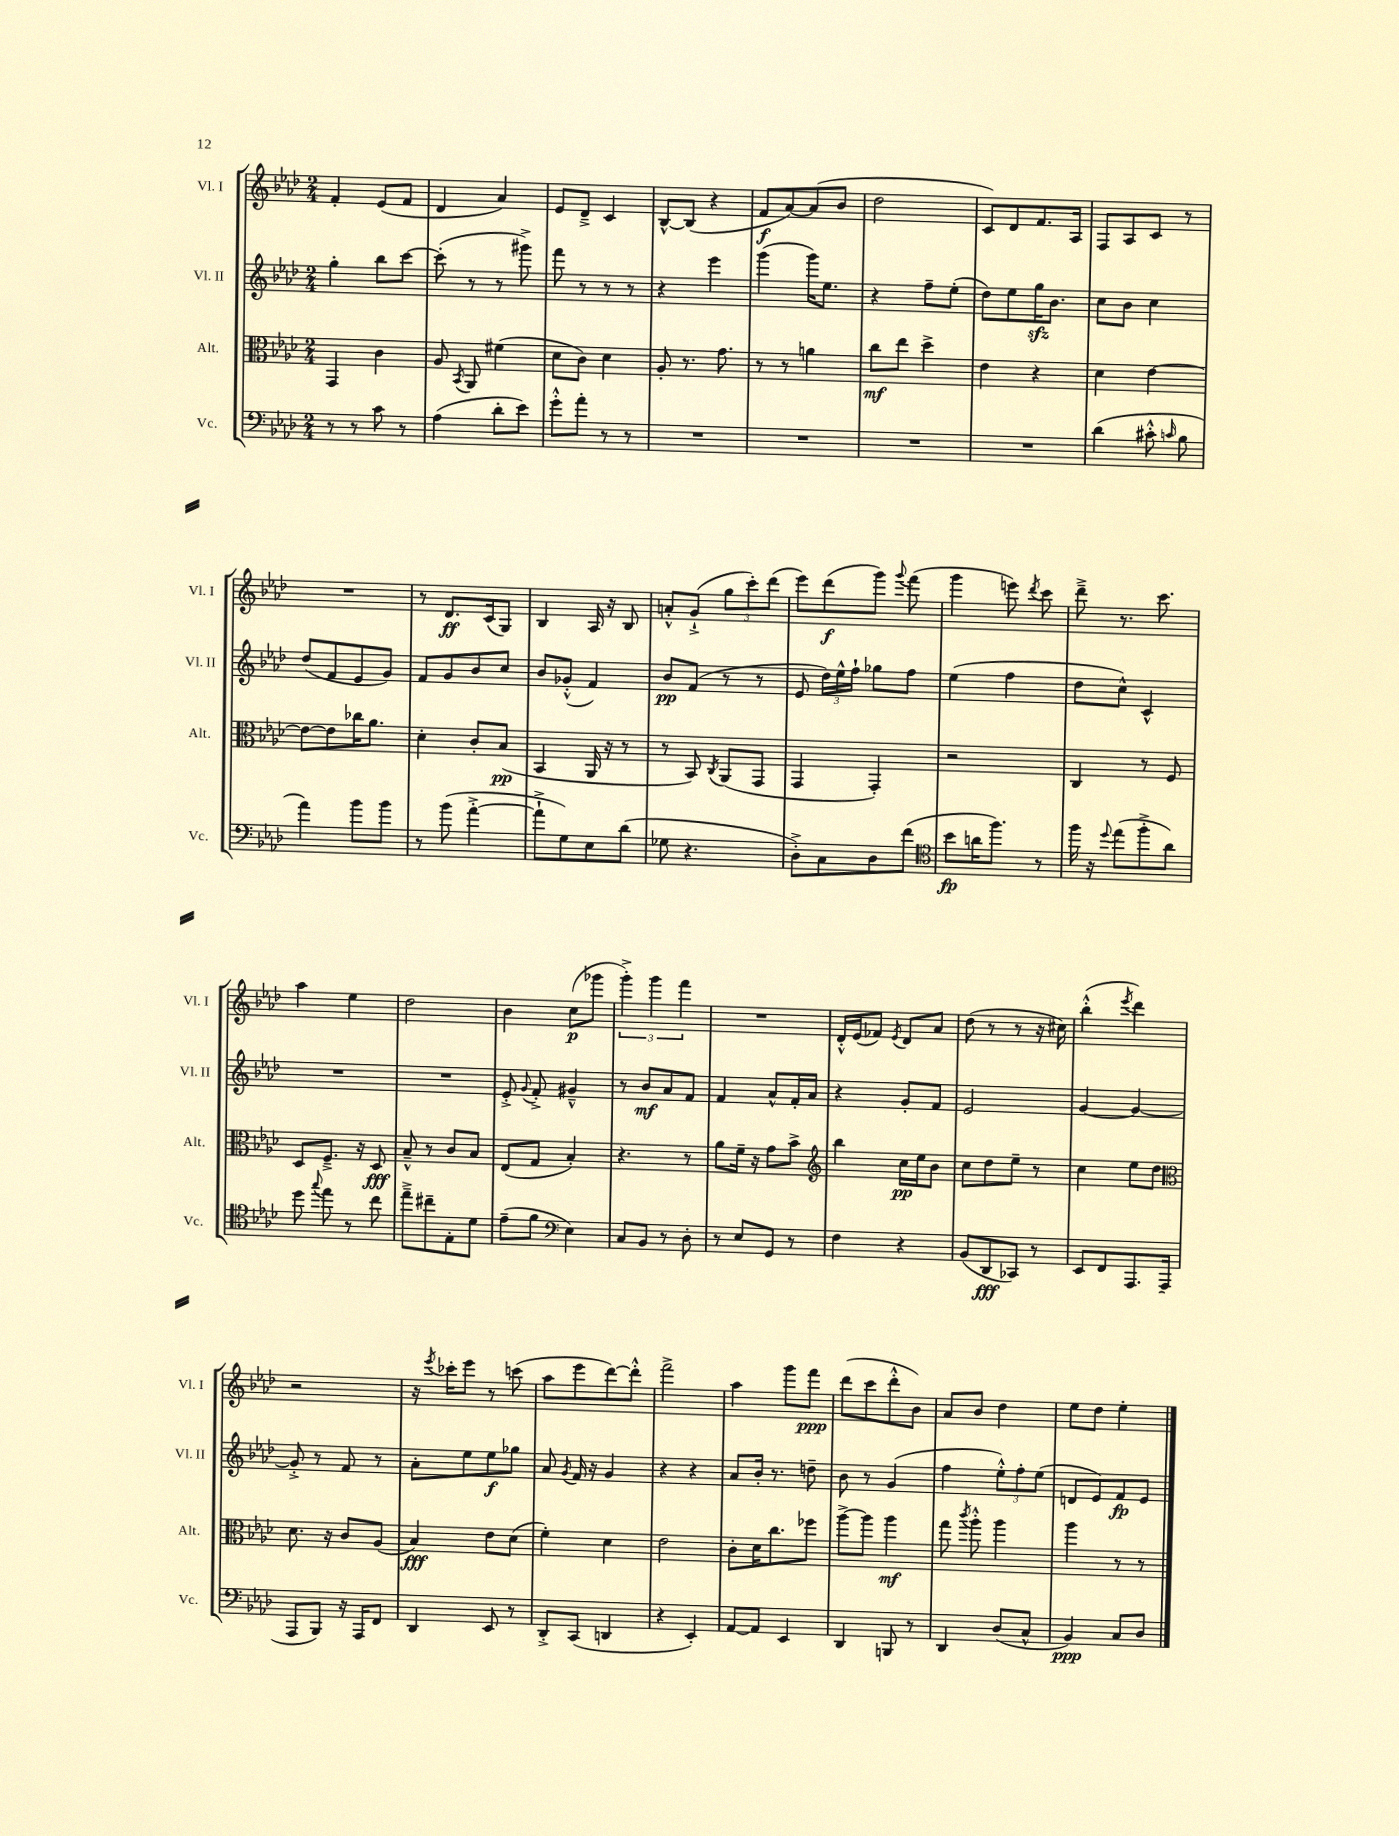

**kern	**kern	**kern	**kern
*staff4	*staff3	*staff2	*staff1
*clefF4	*clefC3	*clefG2	*clefG2
*k[b-e-a-d-]	*k[b-e-a-d-]	*k[b-e-a-d-]	*k[b-e-a-d-]
*M2/4	*M2/4	*M2/4	*M2/4
8r	4GG	4gg'	4f'
8r	.	.	.
8c	4c	8bb-	(8e-
8r	.	[8ccc	8f
=	=	=	=
(4A-	8A-	(8ccc']	4d-
.	8qBB-	.	.
.	8AA-	8r	.
8d-'	(4f#	8r	4a-)
8e-)	.	8ggg#^)	.
=	=	=	=
8g'^^	8d-	8fff	8e-
8a-'	8c)	8r	8d-~^
8r	4d-	8r	4c
8r	.	8r	.
=	=	=	=
2r	8A-'	4r	[8B-^^
.	8.r	.	(8B-]
.	.	4eee-	4r
.	8.g	.	.
=	=	=	=
2r	8r	(4ggg	8f
.	8r	.	[8a-)
.	4a	16ggg)	(8a-]
.	.	8.ee-	.
.	.	.	8b-
=	=	=	=
2r	8cc	4r	2dd-
.	8ee-	.	.
.	4dd-^	8ff~	.
.	.	(8ee-'	.
=	=	=	=
2r	4e-	8dd-)	8c)
.	.	8ee-	8d-
.	4r	16gg	8.f
.	.	8.b-	.
.	.	.	16A-
=	=	=	=
(4d-	4d-	8cc	8F
.	.	8b-	8A-
8c#'^^	[4e-	4cc	8c
16qqc	.	.	.
8B-	.	.	8r
=	=	=	=
4a-)	8e-_	(8dd-	2r
.	8e-]	8f	.
8b-	16cc-	8e-	.
.	8.a-	.	.
8b-	.	8g)	.
=	=	=	=
8r	4d-'	8f	8r
(8b-	.	8g	8.d-
[4a-'^	8c'	8b-	.
.	.	.	(16c
.	(8B-	8cc	8G)
=	=	=	=
8a-`^]	4BB-	8b-	4B-
8G)	.	(8g-'^^	.
8E-	16AA-	4f)	16A-
.	16r	.	16r
(8d-	8r	.	8B-
=	=	=	=
8G-	8r	8b-	8a'^^
4.r	8BB-)	(8f	(8g`^
.	8qC	.	.
.	(8AA-	8r	12gg
.	.	.	12ccc')
.	8GG	8r	.
.	.	.	(12ddd-
=	=	=	=
8D-'^)	4GG	8e-	8eee-)
8C	.	24dd-)	(8ddd-
.	.	24ee-^^	.
.	.	24ff`	.
8D-	4GG')	8gg-	8ggg)
.	.	.	8qqggg
(8f	.	8ff	(8fff
=	=	=	=
*clefC4	*	*	*
8b-	2r	(4ee-	4ggg
16a	.	.	.
8.ff)	.	.	.
.	.	4ff	8eee)
.	.	.	8qddd-
8r	.	.	8ccc
=	=	=	=
16ff	4C	8dd-	8ddd-~^
16r	.	.	.
8qqdd-	.	.	.
(8ee-	.	8cc^^)	8.r
8ff'^	8r	4c^^	.
.	.	.	8.ccc
8a-)	8F	.	.
=	=	=	=
8dd-	8D-	2r	4aa-
8qqgg	.	.	.
8ee-	8.F~^	.	.
8r	.	.	4ee-
.	16r	.	.
8cc	8D-	.	.
=	=	=	=
8ee-~^	8B-~^^	2r	2dd-
8cc#~	8r	.	.
8E-'	8c	.	.
8d-	8B-	.	.
=	=	=	=
(8e-~	(8E-	8e-'^	4b-
.	.	8qqg	.
8f	8G	8f'^	.
*clefF4	*	*	*
4E-)	4B-')	4g#~^^	(8cc
.	.	.	8ggg-
=	=	=	=
8C	4.r	8r	6ggg'^)
8BB-	.	8b-	.
.	.	.	6ggg
8r	.	8a-	.
.	.	.	6fff
8D-'	8r	8f	.
=	=	=	=
8r	8a-	4f	2r
8E-	16f~	.	.
.	16r	.	.
8GG	8g	8a-^^	.
8r	8b-^	16f'	.
.	.	16a-	.
=	=	=	=
*	*clefG2	*	*
4F	4bb-	4r	16d-'^^
.	.	.	(16e-
.	.	.	8f-)
.	.	.	8qe-
4r	16cc	8g'	8d-
.	16ee-	.	.
.	8b-	8f	8a-
=	=	=	=
(8BB-	8cc	2e-	(8dd-
8DD-	8dd-	.	8r
8CC-)	8ee-~	.	8r
8r	8r	.	16r
.	.	.	16cc#)
=	=	=	=
8EE-	4cc	[4g	(4bb-'^^
8FF	.	.	.
.	.	.	8qeee-
8.AAA-	8ee-	4g_	4ddd-)
.	8dd-	.	.
(16AAA-	.	.	.
=	=	=	=
*	*clefC3	*	*
8AAA-	8.d-	8g'^]	2r
8BBB-)	.	8r	.
.	16r	.	.
16r	8c	8f	.
16AAA-	.	.	.
8FF	(8A-	8r	.
=	=	=	=
4DD-	4B-)	8a-'	16r
.	.	.	8qeee-
.	.	.	16ccc-'
.	.	8ee-	8eee-
8EE-	8e-	8ee-	8r
8r	(8d-	8gg-	(8ccc
=	=	=	=
8DD-'^	4f')	8a-	8aa-
.	.	8qg	.
(8CC	.	16f	8eee-
.	.	16r	.
4DD	4d-	4g	[8ddd-)
.	.	.	8ddd-'^^]
=	=	=	=
4r	2e-	4r	2fff^
4EE-')	.	4r	.
=	=	=	=
[8AA-	8c'	8a-	4aa-
8AA-]	16d-	16b-'	.
.	8.cc	8.r	.
4EE-	.	.	8ggg
.	8ff-	8dd~	8fff
=	=	=	=
4DD-	[8aa-^	8b-	(8ddd-
.	8aa-]	8r	8ccc
8BBB	4aa-	(4g	8ddd-'^^
8r	.	.	8b-)
=	=	=	=
4DD-	8gg	4ff	8a-
.	8qccc	.	.
.	8aa-'^^	.	8b-
(8D-	4aa-	12ee-'^^)	4dd-
.	.	12ff'	.
8C^^	.	.	.
.	.	(12ee-	.
=	=	=	=
4BB-)	4aa-	8d	8ee-
.	.	8e-)	8dd-
8C	8r	8f	4ee-'
8D-	8r	8e-	.
==	==	==	==
*-	*-	*-	*-
